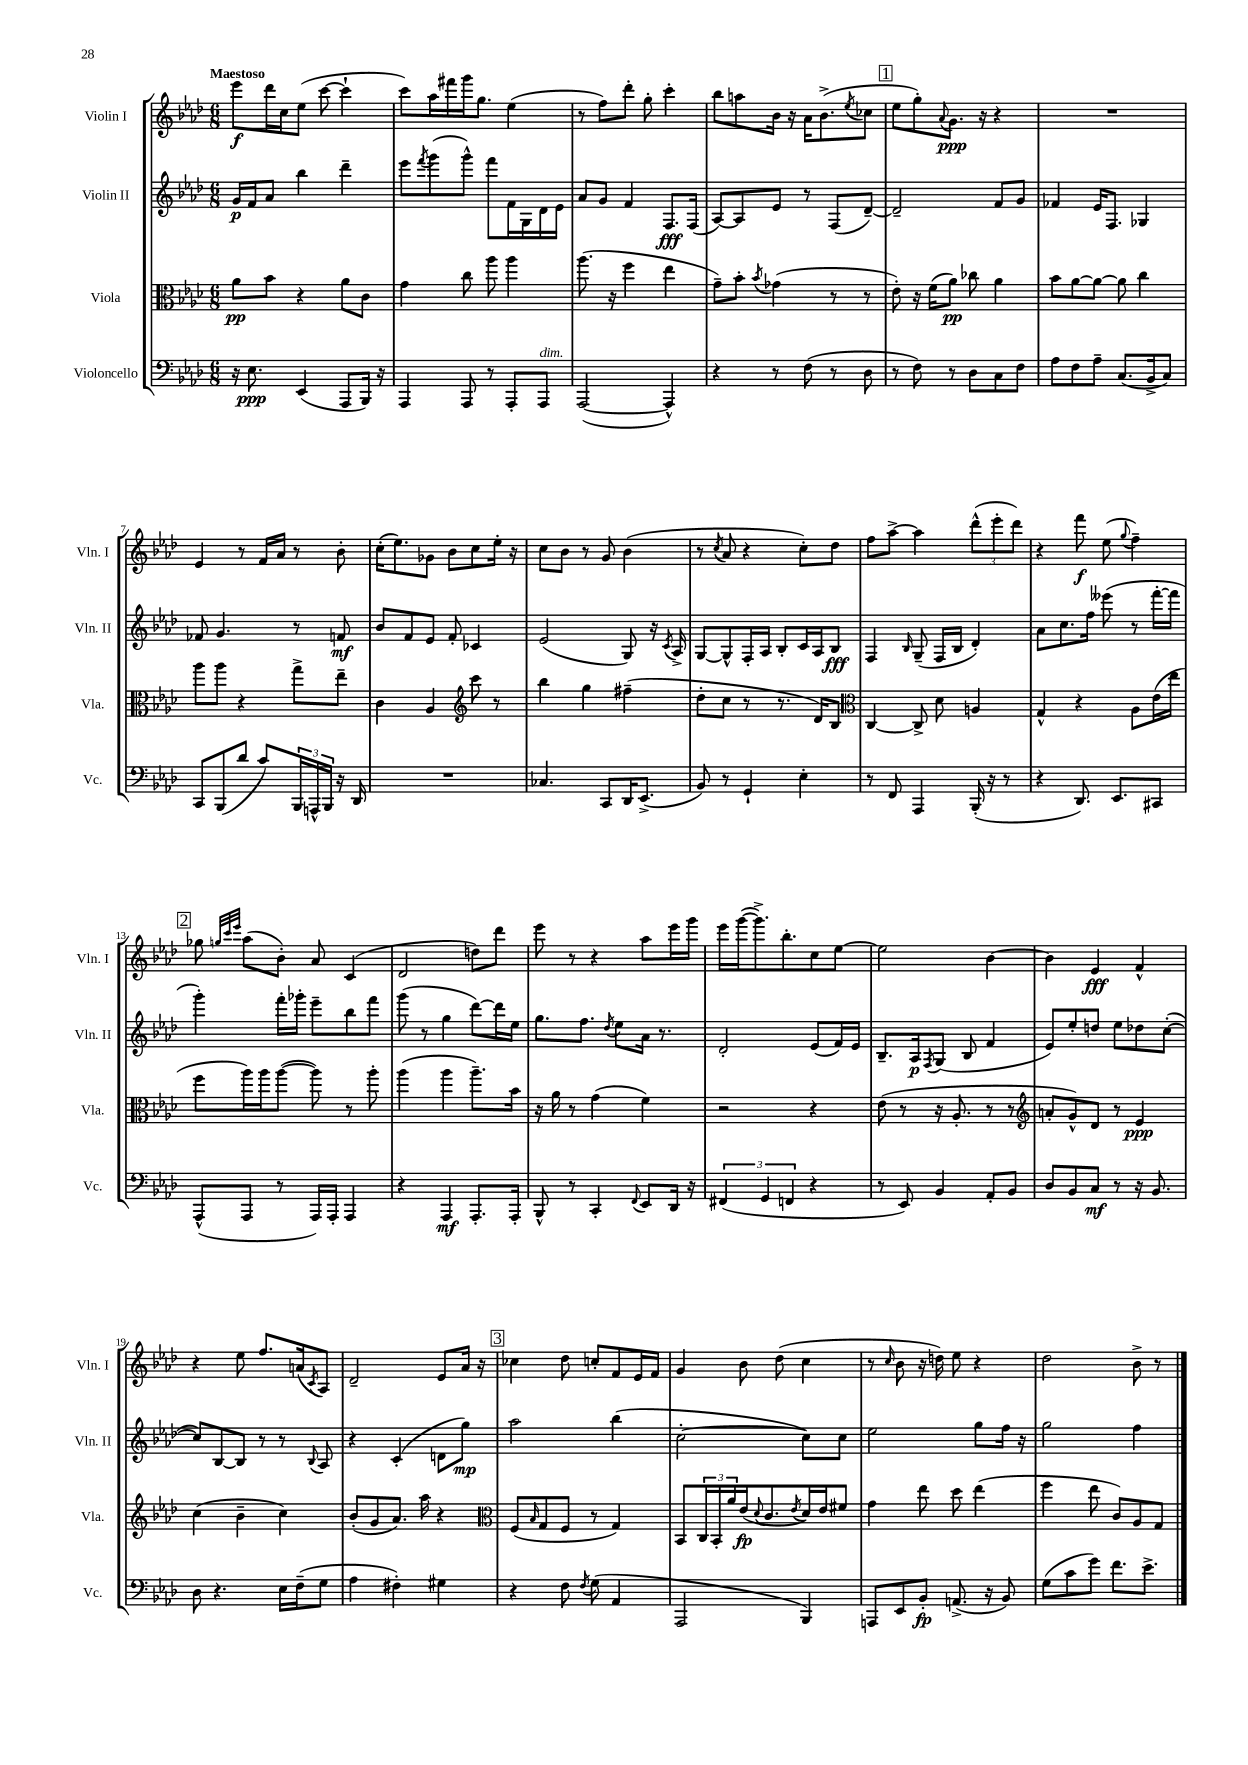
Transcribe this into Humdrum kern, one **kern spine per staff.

**kern	**kern	**kern	**kern
*staff4	*staff3	*staff2	*staff1
*clefF4	*clefC3	*clefG2	*clefG2
*k[b-e-a-d-]	*k[b-e-a-d-]	*k[b-e-a-d-]	*k[b-e-a-d-]
*M6/8	*M6/8	*M6/8	*M6/8
16r	8a-	16g	8eee-
8.E-	.	16f	.
.	8b-	8a-	16ddd-
.	.	.	16cc
(4EE-	4r	4bb-	(8ee-
.	.	.	[8ccc
8AAA-	8a-	4ddd-~	4ccc`]
16BBB-)	8c	.	.
16r	.	.	.
=	=	=	=
4AAA-	4g	8eee-	8ccc)
.	.	8qfff	.
.	.	(8ggg	16aa-
.	.	.	16fff#
8AAA-	8cc	8ggg^^)	16ggg
.	.	.	8.gg
8r	8aa-	8fff	.
8AAA-'	4aa-	16f	(4ee-
.	.	16G	.
8AAA-	.	16d-	.
.	.	16e-	.
=	=	=	=
([2AAA-	(8.aa-	8a-	8r
.	.	8g	8ff)
.	16r	.	.
.	4ff	4f	8ddd-'
.	.	.	8gg'
4AAA-^^])	4ee-	8.F	4ccc'
.	.	(16F	.
=	=	=	=
4r	8g~)	[8A-)	8bb-
.	8b-'	8A-]	8aa
.	8qb-	.	.
8r	(4g-	8e-	16b-
.	.	.	16r
(8F	.	8r	16a-
.	.	.	(8.b-^
8r	8r	(8F	.
.	.	.	8qee-
8D-	8r	[8d-~)	8cc-
=	=	=	=
8r	8e-')	2d-~]	8ee-
8F)	16r	.	8gg')
.	(16f	.	.
.	.	.	8qqa-
8r	8a-)	.	8.g
8D-	8cc-	.	.
.	.	.	16r
8C	4a-	8f	4r
8F	.	8g	.
=	=	=	=
8A-	8b-	4f-	2.r
8F	[8a-	.	.
8A-~	8a-_	16e-	.
.	.	8.F	.
(8.C	8a-]	.	.
.	4cc	4G-	.
16BB-^	.	.	.
8C)	.	.	.
=	=	=	=
8CC	8aa-	8f-	4e-
(8BBB-	8aa-	4.g	.
8d-	4r	.	8r
8c)	.	.	16f
.	.	.	16a-
24BBB-	8gg^	8r	8r
24AAA^^	.	.	.
24BBB-	.	.	.
16r	8ee-~	8f	8b-'
16DD-	.	.	.
=	=	=	=
2.r	4c	8b-	(16cc'
.	.	.	8.ee-)
.	.	8f	.
.	4A-	8e-	8g-
.	.	8f'	8b-
*	*clefG2	*	*
.	8ccc	4c-	8cc
.	8r	.	16ee-'
.	.	.	16r
=	=	=	=
4.C-	4bb-	(2e-	8cc
.	.	.	8b-
.	4gg	.	8r
8CC	.	.	8g
16DD-	(4ff#~	8G)	(4b-
(8.EE-^	.	.	.
.	.	16r	.
.	.	8qc	.
.	.	16A-^	.
=	=	=	=
8BB-)	8dd-'	[8G	8r
.	.	.	8qcc
8r	8cc	8G^^]	8a-
4GG`	8r	16F'	4r
.	.	16A-	.
.	8.r	8B-'	.
4E-'	.	16c	8cc')
.	16d-)	16A-	.
.	8B-	8B-	8dd-
=	=	=	=
*	*clefC3	*	*
8r	[4C	4F	8ff
8FF	.	.	[8aa-^
.	.	16qqB-	.
4AAA-	8C^]	(8G~	4aa-]
.	8d-	16F	.
.	.	16B-	.
(16BBB-'	4A	4d-')	(12ddd-^^
16r	.	.	.
.	.	.	12eee-'
8r	.	.	.
.	.	.	12ddd-)
=	=	=	=
4r	4G^^	8a-	4r
.	.	8.cc	.
8.DD-)	4r	.	8fff
.	.	16ff	.
.	.	(8eee--	(8ee-
8.EE-	.	.	.
.	.	.	8qqgg
.	8A-	8r	4ff~)
8CC#	(16e-	[16fff'	.
.	16ee-	16fff]	.
=	=	=	=
(8AAA-^^	8ff	4ggg')	8gg-
.	.	.	32qqgg
.	.	.	32qqccc
.	.	.	32qqeee-
8AAA-	16aa-)	.	(8aa-
.	16aa-	.	.
8r	([8aa-	16fff'	8b-')
.	.	16ggg-'	.
16AAA-)	8aa-])	8eee-~	8a-
16AAA-'	.	.	.
4AAA-	8r	8bb-	(4c
.	8aa-'	8fff	.
=	=	=	=
4r	(4aa-	(8ggg	2d-
.	.	8r	.
4AAA-	4aa-	4gg	.
8.AAA-'	8.aa-~)	[8ddd-)	8dd)
.	.	16ddd-]	8ddd-
16AAA-'	16b-	16ee-	.
=	=	=	=
8BBB-^^	16r	8.gg	8eee-
.	16a-	.	.
8r	8r	.	8r
.	.	8.ff	.
4CC'	(4g	.	4r
.	.	8qdd-	.
.	.	8ee-	.
8qqFF	.	.	.
8EE-	4f)	16a-	8aa-
.	.	8.r	.
16DD-	.	.	16eee-
16r	.	.	16ggg
=	=	=	=
(6FF#	2r	2d-'	16eee-
.	.	.	([16ggg
.	.	.	8.ggg^])
6GG	.	.	.
.	.	.	8.bb-'
6FF	.	.	.
4r	4r	(8e-	8cc
.	.	16f)	[8ee-
.	.	16e-	.
=	=	=	=
8r	(8e-	8.B-~	2ee-]
8EE-)	8r	.	.
.	.	16A-	.
.	.	8qF	.
4BB-	16r	(8G	.
.	8.A-'	.	.
.	.	8B-	.
8AA-'	8r	4f	[4b-
8BB-	8r	.	.
=	=	=	=
*	*clefG2	*	*
8D-	8a'	8e-)	4b-]
8BB-	8g^^)	8ee-'	.
8C	8d-	8dd	4e-
8r	8r	8ee-	.
16r	4e-	8dd-	4f^^
8.BB-	.	.	.
.	.	([8cc'	.
=	=	=	=
8D-	(4cc	8cc])	4r
4.r	.	[8B-	.
.	4b-~	8B-]	8ee-
.	.	8r	8.ff
16E-	4cc)	8r	.
(16F~	.	.	(16a
.	.	8qqB-	8qc
8G	.	8A-	8A-)
=	=	=	=
4A-	(8b-'	4r	2d-~
.	8g	.	.
4F#')	8.a-)	(4c'	.
.	16aa-	.	.
4G#	4r	8d	8e-
.	.	8gg)	16a-
.	.	.	16r
=	=	=	=
*	*clefC3	*	*
4r	(8F	2aa-	4cc-
.	16qqB-	.	.
.	8G	.	.
8F	8F	.	8dd-
8qF	.	.	.
(8G	8r	.	8cc'
4AA-	4G)	(4bb-	8f
.	.	.	16e-
.	.	.	16f
=	=	=	=
2AAA-	8BB-	[2cc'	4g
.	24C	.	.
.	24BB-'	.	.
.	24a-	.	.
.	(16e-	.	8b-
.	8qqd-	.	.
.	8.c	.	.
.	.	.	(8dd-
.	8qe-	.	.
4BBB-)	16d-)	8cc])	4cc
.	16e-	.	.
.	8f#	8cc	.
=	=	=	=
8AAA	4g	2ee-	8r
.	.	.	16qqcc
8EE-	.	.	8b-
8BB-'	8ee-	.	16r
.	.	.	16dd)
(8.AA^	8dd-	.	8ee-
.	(4ee-	8gg	4r
16r	.	.	.
8BB-)	.	16ff	.
.	.	16r	.
=	=	=	=
(8G	4ff	2gg	2dd-
8c	.	.	.
8g)	8ee-	.	.
8.f	8c)	.	.
.	8A-	4ff	8b-^
8.e-^	.	.	.
.	8G	.	8r
==	==	==	==
*-	*-	*-	*-
